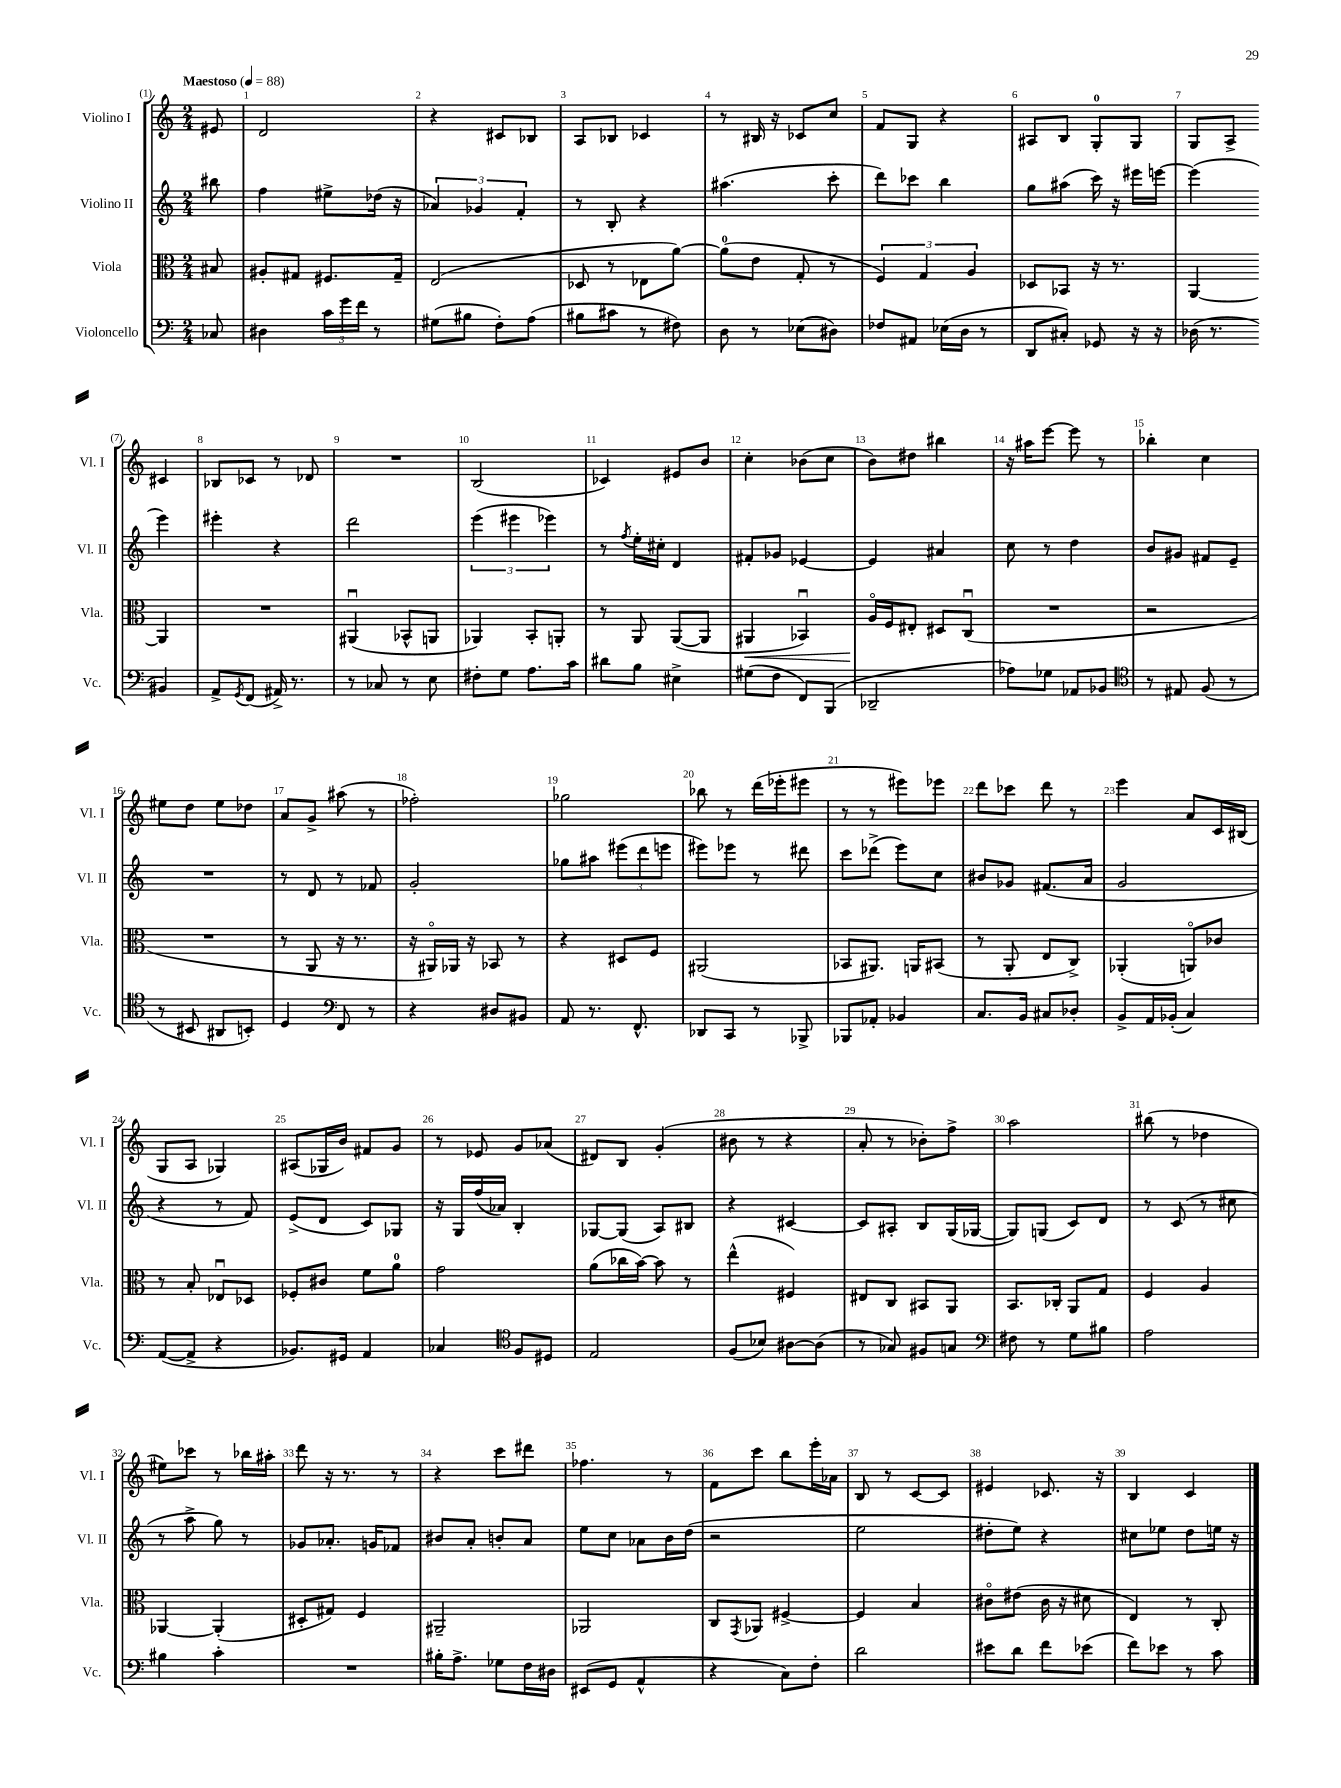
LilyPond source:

<<
\new StaffGroup <<
\new Staff = "s0" \with { instrumentName = "Violino I" shortInstrumentName = "Vl. I" } {
    \clef treble \key c \major \numericTimeSignature \time 2/4 \partial 8 \tempo "Maestoso" 4 = 88
    eis'8 |
    d'2 |
    r4 cis'8 bes8 |
    a8 bes8 ces'4 |
    r8 bis16 r16 ces'8 c''8 |
    f'8 g8 r4 |
    ais8 b8 g8-0-. g8 |
    g8 a8-> cis'4 |
    bes8 ces'8 r8 des'8 |
    R2 |
    b2( |
    ces'4) eis'8 b'8 |
    c''4-. bes'8( c''8 |
    b'8) dis''8 bis''4 |
    r16 ais''16 e'''8~ e'''8 r8 |
    bes''4-. c''4 |
    eis''8 d''8 eis''8 des''8 |
    a'8 g'8-> ais''8( r8 |
    fes''2-.) |
    ges''2 |
    bes''8 r8 d'''16( ees'''16-. eis'''8 |
    r8 r8 eis'''8) ees'''8 |
    d'''8 ces'''8 d'''8 r8 |
    e'''4 a'8 c'16 bis16( |
    g8 a8 ges4) |
    ais8( ges16 b'16) fis'8 g'8 |
    r8 ees'8 g'8 aes'8( |
    dis'8) b8 g'4-.( |
    bis'8 r8 r4 |
    a'8-. r8 bes'8-.) f''8-> |
    a''2 |
    bis''8( r8 des''4 |
    eis''8) ces'''8 r8 bes''16 ais''16-. |
    d'''8 r16 r8. r8 |
    r4 c'''8 dis'''8 |
    fes''4. r8 |
    f'8 c'''8 b''8 e'''16-. aes'16 |
    b8 r8 c'8~ c'8 |
    eis'4 ces'8. r16 |
    b4 c'4 \bar "|." |
}
\new Staff = "s1" \with { instrumentName = "Violino II" shortInstrumentName = "Vl. II" } {
    \clef treble \key c \major \numericTimeSignature \time 2/4 \partial 8
    bis''8 |
    f''4 eis''8-> des''16( r16 |
    \tuplet 3/2 { aes'4) ges'4 f'4-. } |
    r8 b8-. r4 |
    ais''4.( c'''8-. |
    d'''8) ces'''8 b''4 |
    g''8 ais''8( c'''16) r16 eis'''16 e'''16~ |
    e'''4( e'''4) |
    eis'''4-. r4 |
    d'''2 |
    \tuplet 3/2 { e'''4( eis'''4 ees'''4) } |
    r8 \acciaccatura { f''8 } e''16-. cis''16-. d'4 |
    fis'8-. ges'8 ees'4~ |
    ees'4 ais'4 |
    c''8 r8 d''4 |
    b'8 gis'8 fis'8 e'8-- |
    R2 |
    r8 d'8 r8 fes'8 |
    g'2-. |
    ges''8 ais''8 \tuplet 3/2 { eis'''8( d'''8 e'''8 } |
    eis'''8) ees'''8 r8 dis'''8 |
    c'''8 des'''8->( e'''8) c''8 |
    bis'8 ges'8 fis'8.( a'16 |
    g'2 |
    r4 r8 f'8) |
    e'8->( d'8 c'8) ges8 |
    r16 g16 f''16( aes'16) b4-. |
    ges8~ ges8( a8) bis8 |
    r4 cis'4~ |
    cis'8 ais8-. b8 g16( ges16~ |
    ges8) g8( c'8) d'8 |
    r8 c'8( r8 cis''8 |
    r8 a''8-> g''8) r8 |
    ges'8 aes'8.-. g'16 fes'8 |
    bis'8 a'8-. b'8-. a'8 |
    e''8 c''8 aes'8 b'16 d''16( |
    r2 |
    e''2 |
    dis''8-. e''8) r4 |
    cis''8 ees''8 d''8 e''16 r16 \bar "|." |
}
\new Staff = "s2" \with { instrumentName = "Viola" shortInstrumentName = "Vla." } {
    \clef alto \key c \major \numericTimeSignature \time 2/4 \partial 8
    bis8 |
    ais8-. gis8 fis8. gis16-- |
    e2( |
    des8 r8 ees8 a'8~) |
    a'8-0( e'8 g8-. r8 |
    \tuplet 3/2 { f4) g4 a4 } |
    des8 bes,8 r16 r8. |
    a,4~ a,4 |
    R2 |
    ais,4\downbow( bes,8-^ a,8 |
    aes,4) b,8-. a,8-. |
    r8 a,8 a,8~( a,8 |
    ais,4\< bes,4\downbow) |
    a16\flageolet\! f16 eis8-. dis8 c8\downbow( |
    R2 |
    r2 |
    R2 |
    r8 a,8 r16 r8. |
    r16 ais,16\flageolet) aes,16 r16 bes,8 r8 |
    r4 dis8 f8 |
    ais,2( |
    bes,8 ais,8.) a,16 bis,8( |
    r8 a,8-. e8 c8->) |
    aes,4-.( a,8\flageolet) ces'8 |
    r8 b8-. ees8\downbow des8 |
    fes8-. cis'8 f'8 a'8-0 |
    g'2 |
    a'8( ces''16 b'16~) b'8 r8 |
    e''4-^( fis4) |
    eis8 c8 bis,8 a,8 |
    b,8. ces16-. a,8 g8 |
    f4 a4 |
    aes,4~ aes,4-.( |
    dis8-. gis8) f4 |
    ais,2-- |
    aes,2 |
    c8 \acciaccatura { g,8 } aes,8 fis4~-> |
    fis4 b4 |
    cis'8\flageolet eis'8( cis'16 r16 dis'8 |
    e4) r8 c8-. \bar "|." |
}
\new Staff = "s3" \with { instrumentName = "Violoncello" shortInstrumentName = "Vc." } {
    \clef bass \key c \major \numericTimeSignature \time 2/4 \partial 8
    ces8 |
    dis4 \tuplet 3/2 { c'16 g'16 f'16 } r8 |
    gis8( bis8 f8-.) a8( |
    bis8 cis'8 r8 fis8) |
    d8 r8 ees8( dis8) |
    fes8 ais,8 ees16( d16 r8 |
    d,8 cis8-.) ges,8 r16 r16 |
    des16( r8. bis,4) |
    a,8-> \acciaccatura { g,8 } f,8( ais,16->) r8. |
    r8 ces8 r8 e8 |
    fis8-. g8 a8. c'16 |
    dis'8 b8 eis4-> |
    gis8( f8 f,8) b,,8( |
    des,2-- |
    aes8) ges8 aes,8 bes,8 |
    \clef tenor r8 eis8 f8( r8 |
    r8 bis,8 ais,8 b,8-.) |
    d4 \clef bass f,8 r8 |
    r4 dis8 bis,8 |
    a,8 r8. f,8.-^ |
    des,8 c,8 r8 bes,,8-> |
    bes,,8 aes,8-. bes,4 |
    c8. b,16 cis8 des8-. |
    b,8-> a,16 bes,16-.( c4) |
    a,8~( a,8-> r4 |
    bes,8.) gis,16 a,4 |
    ces4 \clef tenor f8 dis8 |
    e2 |
    f8( bes8) ais8~ ais8( |
    r8 ges8) fis8 g8 |
    \clef bass fis8 r8 g8 bis8 |
    a2 |
    bis4 c'4-. |
    R2 |
    bis16-. a8.-> ges8 f16 dis16 |
    eis,8( g,8 a,4-^ |
    r4 c8) f8-. |
    d'2 |
    eis'8 d'8 f'8 ees'8( |
    f'8) ees'8 r8 c'8 \bar "|." |
}
>>
>>
\layout { \context { \Score \override BarNumber.break-visibility = ##(#f #t #t) barNumberVisibility = #all-bar-numbers-visible } }
